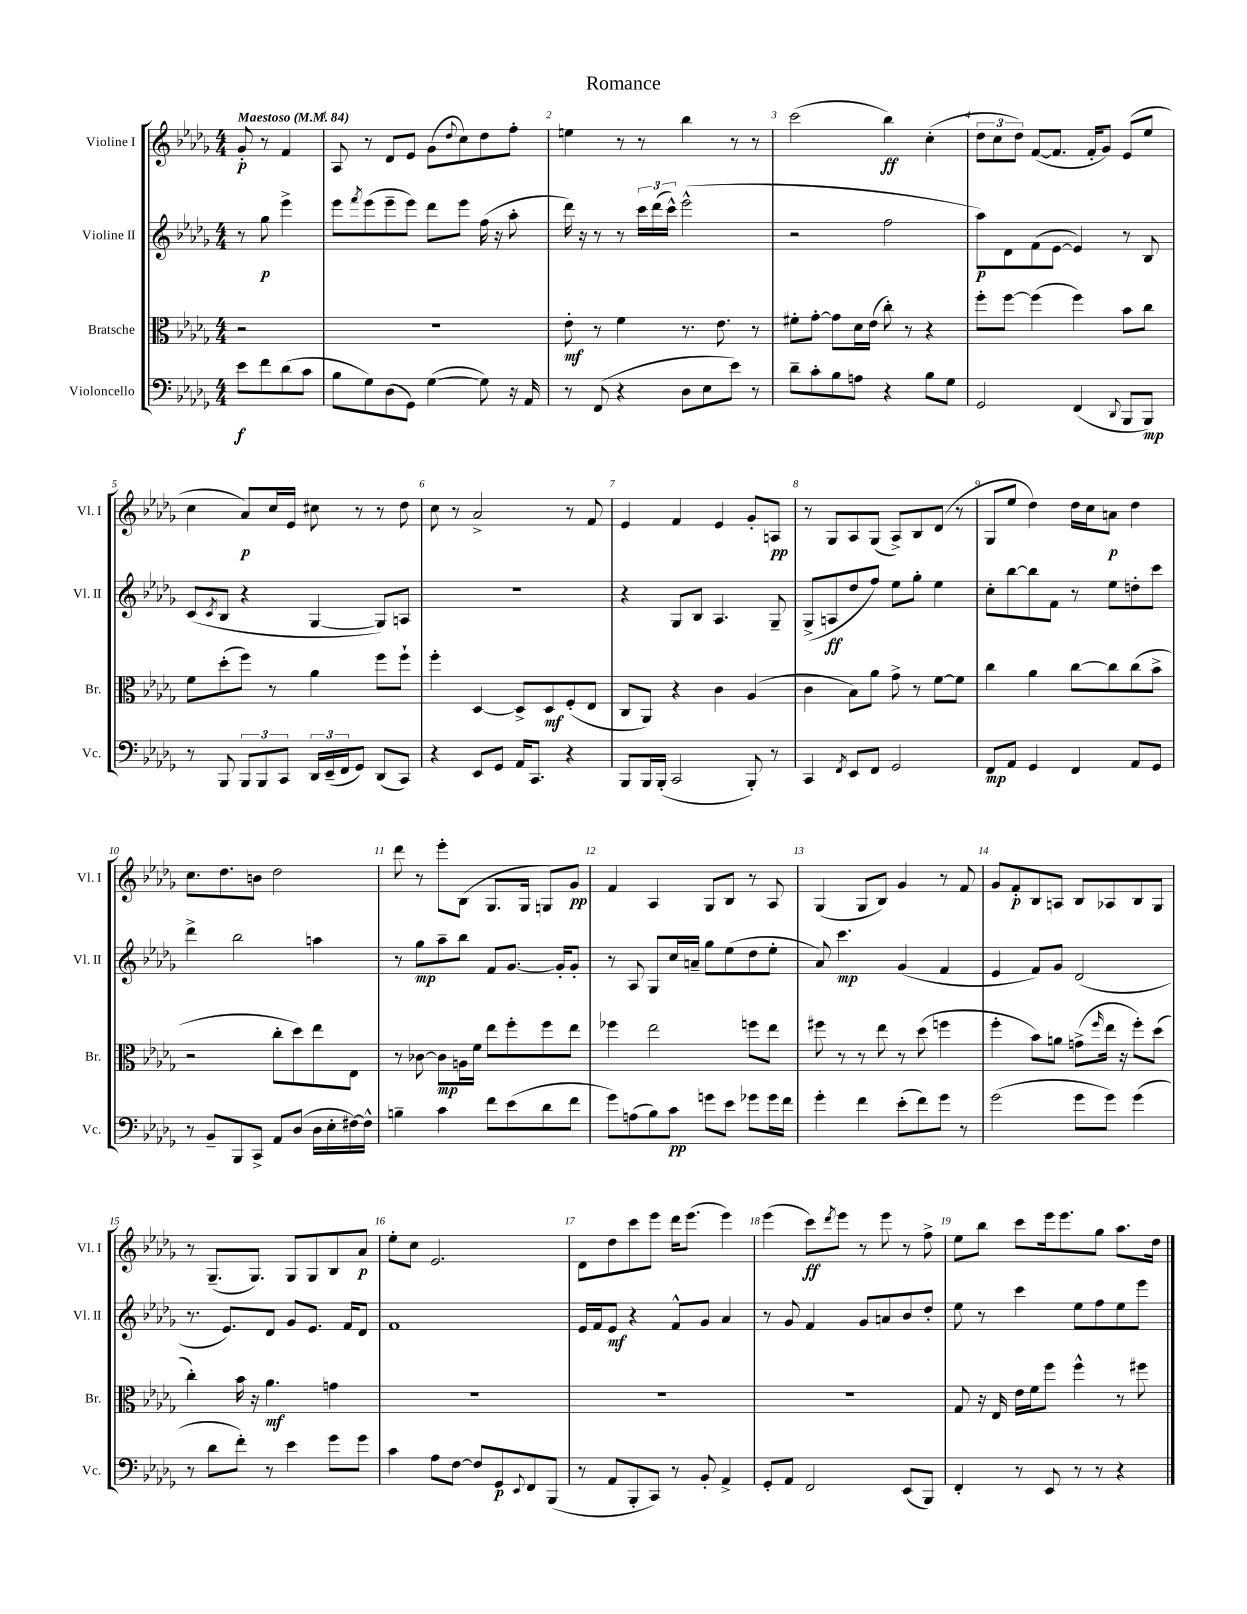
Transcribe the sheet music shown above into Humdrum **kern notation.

**kern	**kern	**kern	**kern
*staff4	*staff3	*staff2	*staff1
*clefF4	*clefC3	*clefG2	*clefG2
*k[b-e-a-d-g-]	*k[b-e-a-d-g-]	*k[b-e-a-d-g-]	*k[b-e-a-d-g-]
*M4/4	*M4/4	*M4/4	*M4/4
*MM84	*MM84	*MM84	*MM84
8e-	2r	8r	8g-'
8f	.	8gg-	8r
(8d-	.	4eee-^	4f
8c	.	.	.
=	=	=	=
8B-	1r	8eee-	8A-
.	.	8qfff	.
8G-)	.	(8eee-	8r
(8D-	.	8eee-~	8d-
8GG-)	.	8eee-)	8e-
([4G-	.	8ddd-	(8g-
.	.	.	8qqdd-
.	.	8eee-	8cc)
8G-])	.	(16ff	8dd-
.	.	16r	.
16r	.	8aa-'	8ff'
16AA-	.	.	.
=	=	=	=
8r	8e-'	16ddd-)	4ee
.	.	16r	.
(8FF	8r	8r	.
4r	4f	8r	8r
.	.	24ccc	8r
.	.	(24ddd-	.
.	.	24ccc^^)	.
8D-	8.r	(2eee-^^	4bb-
8E-	.	.	.
.	8.e-	.	.
8e-)	.	.	8r
8r	8r	.	8r
=	=	=	=
8d-~	8f#'	2r	(2ccc
8c'	[8g-'	.	.
8B-	8g-]	.	.
8A	16d-	.	.
.	(16e-	.	.
4r	8cc')	2ff	4bb-)
.	8r	.	.
8B-	4r	.	(4cc'
8G-	.	.	.
=	=	=	=
2GG-	8ff'	8aa-)	12dd-
.	.	.	12cc
.	[8ff	8d-	.
.	.	.	12dd-)
.	(4ff]	(8f	([8f
.	.	[8e-	8.f]
(4FF	4ff)	4e-])	.
.	.	.	16f'
.	.	.	8g-)
8qqDD-	.	.	.
8BBB-	8b-	8r	(8e-
8BBB-)	8cc	8B-	8ee-
=	=	=	=
8r	8f	(8c	4cc
.	.	8qc	.
8BBB-	(8dd-'	8B-	.
12BBB-	8ff)	4r	8a-)
12BBB-	.	.	.
.	8r	.	16cc
12CC	.	.	.
.	.	.	16e-
24DD-	4a-	[4G-	8cc#
(24EE-~	.	.	.
24FF	.	.	.
8GG-)	.	.	8r
(8DD-	8ff	8G-])	8r
8CC)	8ff`	8A	8dd-
=	=	=	=
4r	4ff'	1r	8cc
.	.	.	8r
8EE-	[4D-	.	2a-^
8GG-	.	.	.
16AA-	8D-^]	.	.
8.CC	.	.	.
.	8D-	.	.
4r	(8F'	.	8r
.	8E-	.	8f
=	=	=	=
8BBB-	8C	4r	4e-
16BBB-	8AA-)	.	.
(16BBB-'	.	.	.
2CC	4r	8G-	4f
.	.	8B-	.
.	4c	4.A-	4e-
8BBB-')	(4A-	.	8g-'
8r	.	8G-~	8A
=	=	=	=
4CC	4c	(8G-^	8r
.	.	8A	8G-
8qFF	.	.	.
8EE-	8B-)	8dd-	8A-
8FF	8a-	8ff)	(8G-
2GG-	8g-^	8ee-	8A-^)
.	8r	8gg-'	8B-
.	[8f	4ee-	(8d-
.	8f]	.	8r
=	=	=	=
8FF	4cc	8cc'	8G-
8AA-	.	[8bb-	8ee-
4GG-	4a-	8bb-]	4dd-)
.	.	8f	.
4FF	[8cc	8r	16dd-
.	.	.	16cc
.	8cc]	8ee-	8a
8AA-	(8cc	8dd'	4dd-
8GG-	8b-^	8ccc	.
=	=	=	=
8r	2r	4ddd-^	8.cc
8BB-~	.	.	.
.	.	.	8.dd-
8BBB-	.	2bb-	.
8CC^	.	.	8b
8AA-	8cc'	.	2dd-
(8D-	8dd-)	.	.
16D-	8ee-	4aa	.
16E-'	.	.	.
[16F#)	8E-	.	.
16F#^^]	.	.	.
=	=	=	=
4B~	8r	8r	8ddd-
.	[8c-	8gg-	8r
4c	8c-]	8aa-~	8eee-'
.	16A	8bb-	(8B-
.	16f	.	.
8f	8ee-	8f	8.G-
(8e-	8ff'	[8.g-	.
.	.	.	16G-
8d-	8ff	.	8G)
.	.	16g-']	.
8f	8ee-	8g-'	8g-
=	=	=	=
8g-)	4ff-	8r	4f
(8A	.	8A-	.
8B-)	2ee-	8G-	4A-
8c	.	16cc	.
.	.	16a~	.
8g	.	8gg-	8G-
8e-	.	(8ee-	8B-
8g-	8ff	8dd-	8r
16g-	8ee-	8ee-'	8A-
16f	.	.	.
=	=	=	=
4g-'	8ff#	8a-)	(4G-
.	8r	4.ccc	.
4f	8r	.	8G-
.	8ee-	.	8B-)
(8e-'	8r	(4g-	4g-
8f)	(8dd-	.	.
8g-	4ff	4f	8r
8r	.	.	8f
=	=	=	=
(2g-	4ff'	4e-	8g-
.	.	.	8f'
.	8b-)	8f)	8B-
.	8a	8g-	8A
8g-	(8g^	(2d-	8B-
.	16qqff	.	.
8g-)	16ee-	.	8A-
.	16r	.	.
(4g-	8ff')	.	8B-
.	(8dd-	.	8G-
=	=	=	=
8r	4cc')	8.r	8r
8d-	.	.	(8.G-~
.	.	8.e-)	.
8f')	16b-	.	.
.	16r	.	8.G-)
8r	4.a-	8d-	.
4e-	.	8g-	8G-
.	.	8.e-	8G-
8g-	4g	.	8B-
.	.	16f	.
8g-	.	8d-	8a-
=	=	=	=
4c	1r	1f	8ee-'
.	.	.	8cc
8A-	.	.	2.e-
[8F	.	.	.
8F]	.	.	.
8GG-	.	.	.
8qqEE-	.	.	.
8FF	.	.	.
(8BBB-	.	.	.
=	=	=	=
8r	1r	16e-	8d-
.	.	16f	.
8AA-	.	8e-	8dd-
8BBB-'	.	4r	8ccc
8CC)	.	.	8eee-
8r	.	8f^^	16ddd-
.	.	.	(8.eee-
8BB-'	.	8g-	.
4AA-^	.	4a-	4eee-)
=	=	=	=
8GG-'	1r	8r	(4eee-
8AA-	.	8g-	.
2FF	.	4f	8ccc)
.	.	.	8qddd-
.	.	.	8eee-
.	.	8g-	8r
.	.	8a	8eee-
(8EE-	.	8b-	8r
8BBB-)	.	8dd-'	8ff^
=	=	=	=
4FF'	8G-	8ee-	8ee-
.	16r	8r	8bb-
.	16E-	.	.
8r	16e-	4ccc	8ccc
.	16f	.	.
8EE-	8ff	.	16eee-
.	.	.	8.eee-
8r	4ff^^	8ee-	.
8r	.	8ff	8gg-
4r	8r	8ee-	8.aa-
.	8ff#	8eee-	.
.	.	.	16dd-
==	==	==	==
*-	*-	*-	*-
